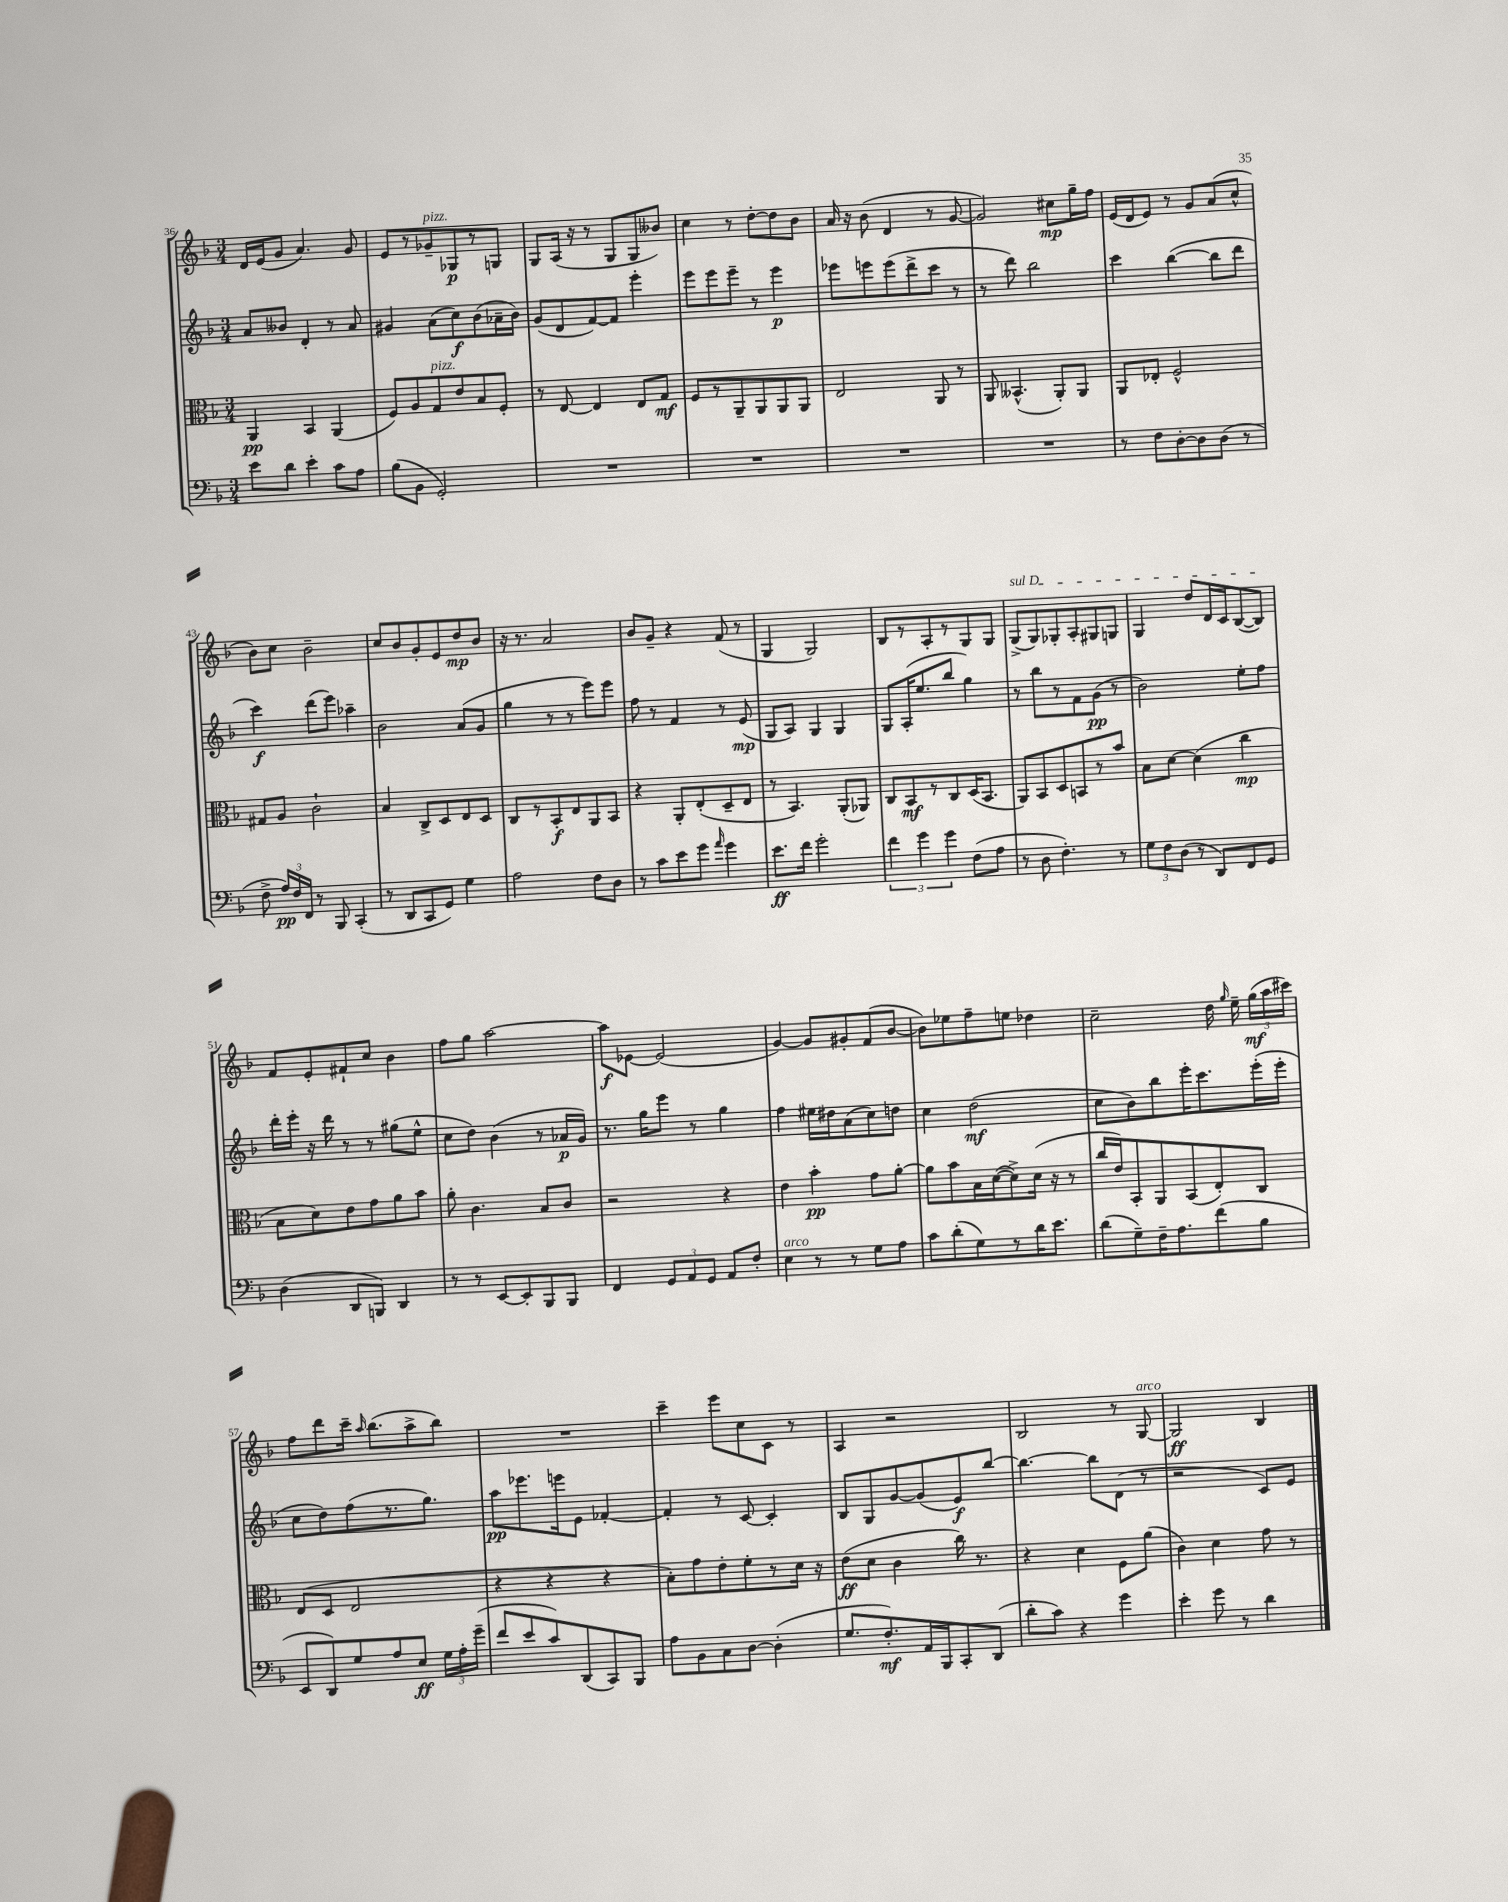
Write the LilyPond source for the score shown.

<<
\new StaffGroup <<
\new Staff = "s0" {
    \clef treble \key f \major \numericTimeSignature \time 3/4
    \autoBeamOff d'16[ e'16( g'8] a'4.) g'8 |
    e'8[ r8 ges'8--^\markup { \italic "pizz." } ges8\p r8 g8] |
    g8[ a16]( r16 r8 g8[ g8 beses'8]) |
    c''4 r8 d''8[~-. d''8 bes'8] |
    a'16 r16 bes'8( d'4 r8 g'8~ |
    g'2) cis''8[\mp g''16-- f''16] |
    e'16[( d'16 e'8]) r8 g'8[ a'8( c''8]-^ |
    bes'8[) c''8] bes'2-- |
    c''8[ bes'8 g'8-. e'8 d''8\mp bes'8] |
    r16 r8. a'2 |
    bes'8[ g'8]-- r4 f'8( r8 |
    g4 g2) |
    bes8[ r8 a8-. r8 g8 g8] |
    \once \override TextSpanner.bound-details.left.text = \markup { \italic "sul D" } g8[->\startTextSpan( g8) ges8-. a8-. gis8 g8] |
    g4 d''8[ d'16 c'16 bes8~( bes8]\stopTextSpan) |
    f'8[ e'8-. fis'8-! c''8] bes'4 |
    f''8[ g''8] a''2~ |
    a''8[\f ees'8]~ ees'2( |
    g'4~) g'8[ gis'8-. f'8( bes'8]~ |
    bes'8[) ees''8 f''8-- e''8] des''4 |
    c''2-- d''16 \grace { g''16 } e''16-- \tuplet 3/2 { g''16[\mf( a''16 cis'''16]) } |
    f''8[ d'''8 c'''16]-- \grace { a''16 } bes''8.[( a''8-> bes''8]) |
    R2. |
    c'''4-- e'''8[ c''8 c'8] r8 |
    a4 r2 |
    bes2 r8 g8~^\markup { \italic "arco" } |
    g2\ff bes4 \bar "|." |
}
\new Staff = "s1" {
    \clef treble \key f \major \numericTimeSignature \time 3/4
    \autoBeamOff a'8[ beses'8] d'4-. r8 a'8 |
    gis'4 a'8[( c''8\f) bes'8( aes'16-- bes'16]) |
    g'8[( d'8 f'8~) f'8] e'''4-. |
    e'''8[ e'''8 e'''8]-- r8 e'''4\p |
    ees'''8[ e'''8 e'''8( d'''8-> c'''8] r8 |
    r8 d'''8) bes''2 |
    c'''4 bes''4~( bes''8[ d'''8] |
    c'''4\f) d'''8[( e'''8]) aes''4-- |
    bes'2 a'8[( g'8] |
    g''4 r8 r8 e'''8[) e'''8] |
    f''8 r8 f'4 r8 e'8\mp( |
    g8[ a8]) g4 g4 |
    g8[ a16-.( e''8. bes''8] g''4) |
    r8 bes''8[ r8 f'8 g'8]\pp( r8 |
    bes'2) e''8[-. f''8] |
    d'''16[-. e'''16]-. r16 d'''16 r8 r8 gis''8[( e''8]-^ |
    c''8[ d''8]) bes'4( r8 aes'16[\p g'16]) |
    r8. g''16[ e'''8] r8 g''4 |
    f''4 eis''16[ dis''16 a'8( c''8) d''8] |
    c''4 d''2\mf( |
    c''8[ bes'8) bes''8 e'''16-. c'''8. e'''16-.( e'''16]-. |
    c''8[ d''8) f''8( r8. g''8.]) |
    a''8[\pp ees'''8. e'''16 e'8] fes'4~-. |
    fes'4-. r8 c'8~ c'4-. |
    bes8[ g8 g'8~ g'8( e'8\f) bes''8]~ |
    bes''4.~ bes''8[ d'8]( r8 |
    r2 c'8[) e'8] \bar "|." |
}
\new Staff = "s2" {
    \clef alto \key f \major \numericTimeSignature \time 3/4
    \autoBeamOff a,4\pp bes,4 a,4( |
    f8[) a8 g8^\markup { \italic "pizz." } e'8 bes8 f8]-. |
    r8 e8~ e4 e8[ g8]\mf |
    f8[ r8 a,8-- a,8 a,8 a,8] |
    e2 a,8 r8 |
    a,8 beses,4.-^( a,8[-.) a,8] |
    a,8[ ees8]-. f2-^ |
    gis8[ a8] c'2-! |
    bes4 c8[-> d8 e8 d8] |
    c8[ r8 bes,8-.\f e8 a,8 bes,8] |
    r4 a,8[-. e8-.( d8-- e8] |
    r8 bes,4.) a,8[-.( aes,8]) |
    c8[ bes,8\mf r8 c8 d16( bes,8.] |
    a,8[) bes,8 d8 b,8 r8 bes'8] |
    bes8[ d'8]~ d'4( c''4\mp |
    bes8[ d'8) e'8 g'8 a'8 bes'8] |
    a'8-. c'4. bes8[ c'8] |
    r2 r4 |
    e'4 bes'4-.\pp g'8[ a'8]~-. |
    a'8[ bes'8 bes16 d'16~( d'8->) d'16]( r16 r8 |
    c''16[ e'16) bes,8-. a,8 bes,8( e8-.) c8] |
    e8[( d8] e2 |
    r4 r4 r4 |
    bes8[-.) g'8 e'8-. f'8-. r8 d'16] r16 |
    e'8[\ff( d'8] c'4 c''16) r8. |
    r4 d'4 f8[ a'8]( |
    c'4) d'4 g'8 r8 \bar "|." |
}
\new Staff = "s3" {
    \clef bass \key f \major \numericTimeSignature \time 3/4
    \autoBeamOff e'8[ d'8] e'4-. c'8[ a8] |
    bes8[( bes,8] g,2-.) |
    R2. |
    R2. |
    R2. |
    R2. |
    r8 f8[ d8~-. d8 d8]( r8 |
    f8-> \tuplet 3/2 { a16[\pp) f16 f,16] } r8 bes,,8 c,4-.( |
    r8 d,8[ c,8 g,8]) g4 |
    a2 f8[ d8] |
    r8 c'8[ e'8 g'8] \grace { a'16 } g'4 |
    e'8.[\ff f'16] g'2-. |
    \tuplet 3/2 { f'4 g'4 g'4 } f8[( a8] |
    r8 d8 f4.-.) r8 |
    \tuplet 3/2 { g8[ f8 d8]( } r8 d,8[) f,8 g,8] |
    d4( d,8[ b,,8]) d,4 |
    r8 r8 e,8[~ e,8-. bes,,8 bes,,8] |
    f,4 \tuplet 3/2 { g,8[ a,8 g,8] } a,8[ f8]-. |
    e4^\markup { \italic "arco" } r8 r8 g8[ a8] |
    c'8[ d'8-.( g8) r8 d'16 e'8.] |
    d'8[( g8--) f16-- a8. f'8( bes8] |
    e,8[ d,8) g8 a8 e8]\ff \tuplet 3/2 { g16[ a16-. g'16]--( } |
    f'8[ e'8 c'8) d,8( c,8) bes,,8] |
    a8[ bes,8 c8 d8]~ d4-.( |
    g8.[ f8.-.\mf) a,16 bes,,16 c,8-. d,8]( |
    d'8[-. c'8]) r4 g'4 |
    e'4-. g'8 r8 d'4 \bar "|." |
}
>>
>>
\layout { \context { \Score currentBarNumber = #36 } }
